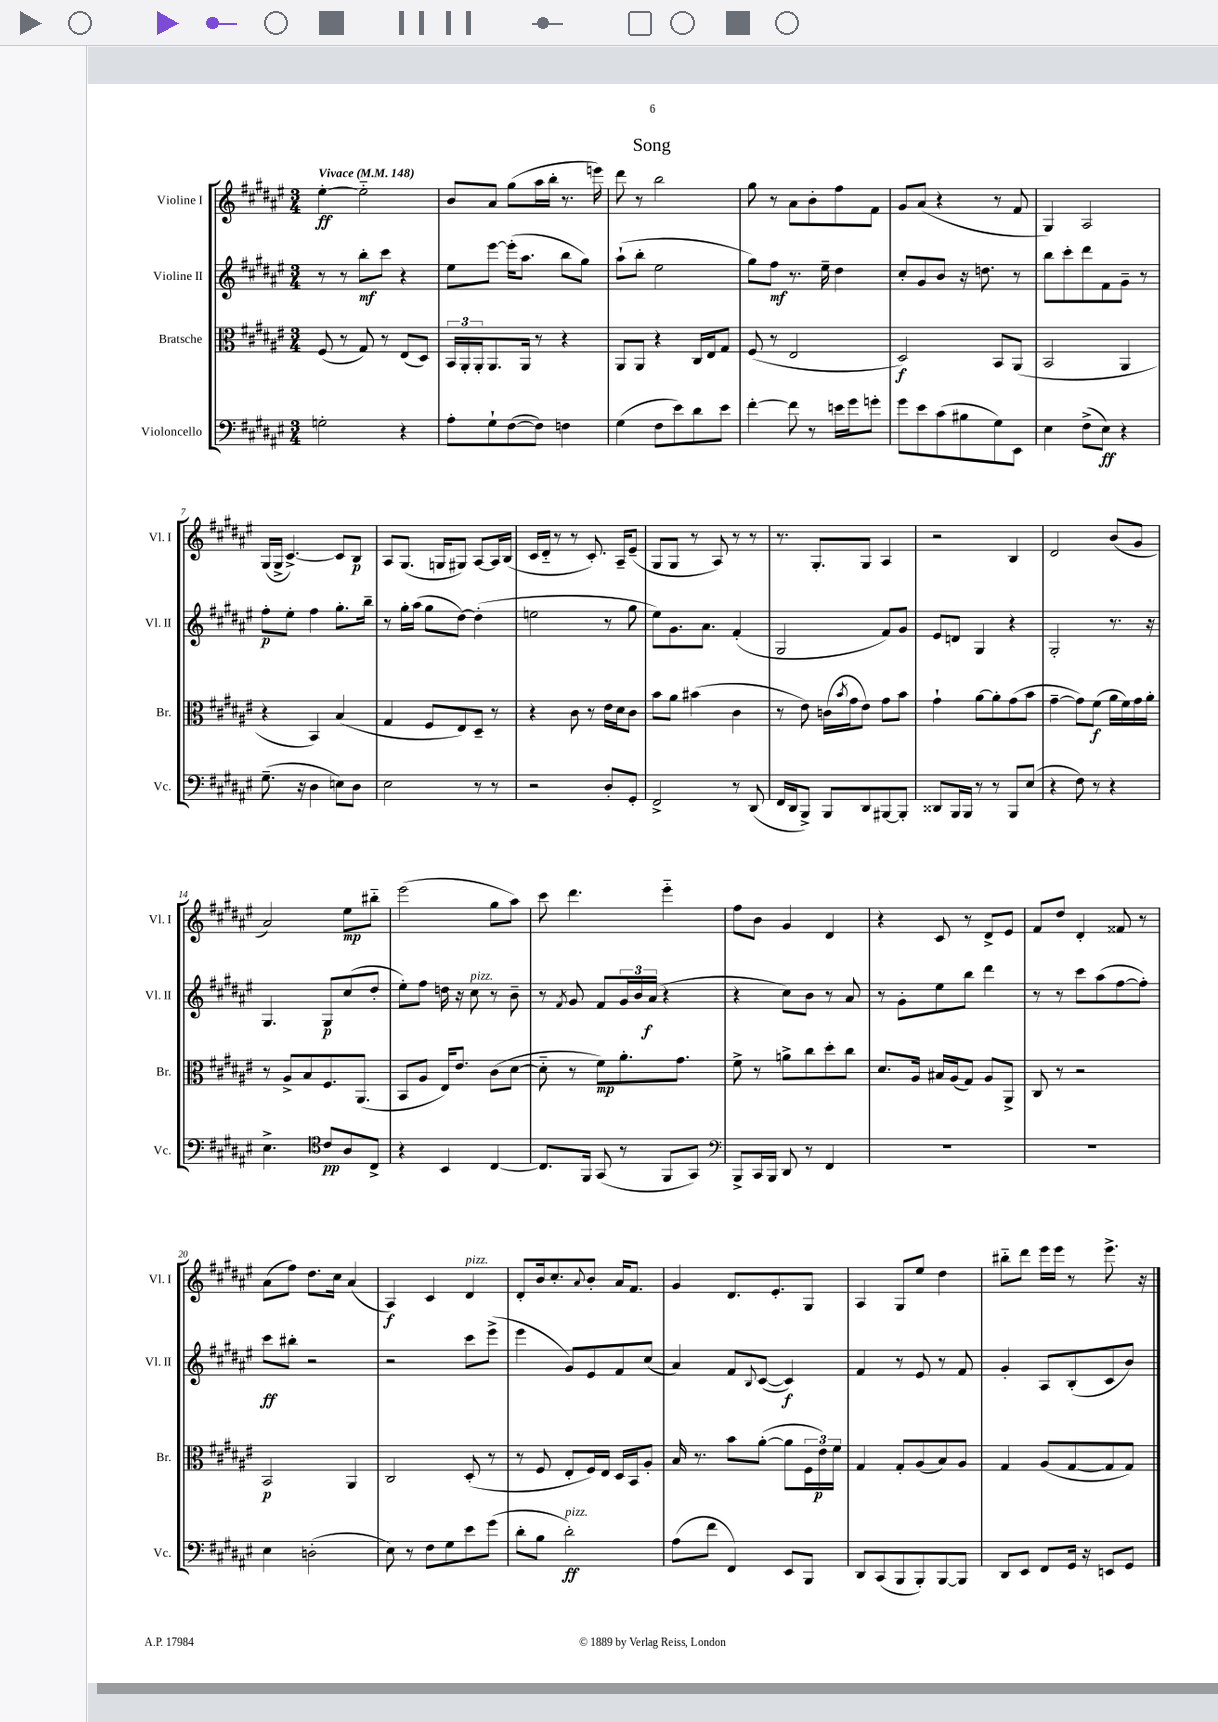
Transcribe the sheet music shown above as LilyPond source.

\header { title = "Song" }
<<
\new StaffGroup <<
\new Staff = "s0" \with { instrumentName = "Violine I" shortInstrumentName = "Vl. I" } {
    \clef treble \key fis \major \numericTimeSignature \time 3/4 \tempo "Vivace" 4 = 148
    eis''4~-.\ff eis''2-_ |
    b'8 ais'8 gis''8( ais''16 b''16-. r8. e'''16) |
    dis'''8 r8 b''2 |
    gis''8 r8 ais'8 b'8-. fis''8 fis'8 |
    gis'8 ais'8( r4 r8 fis'8 |
    gis4) ais2 |
    gis16( gis16-> cis'4.~->) cis'8 b8\p |
    ais8 gis8.( g16 gis8) ais8~ ais16 b16( |
    cis'16 dis'16-_ r8 r8 cis'8.-.) ais16-- eis'8--( |
    gis8 gis8 r8 ais8) r8 r8 |
    r8. gis8.-. gis8 ais4 |
    r2 b4 |
    dis'2 b'8( gis'8 |
    ais'2) eis''8\mp bis''8-_ |
    eis'''2( gis''8 ais''8) |
    cis'''8 dis'''4. eis'''4-_ |
    fis''8 b'8 gis'4 dis'4 |
    r4 cis'8 r8 dis'8-> eis'8 |
    fis'8 dis''8 dis'4-. fisis'8 r8 |
    ais'8( fis''8) dis''8. cis''16 ais'4( |
    ais4\f) cis'4 dis'4^\markup { \italic "pizz." } |
    dis'8-. b'16 cis''8.-. \appoggiatura { ais'8 } b'8-. ais'16 fis'8. |
    gis'4 dis'8. eis'8.-. gis8 |
    ais4 gis8 eis''8 dis''4 |
    bis''8-_ dis'''8 eis'''16 eis'''16 r8 eis'''8.-> r16 \bar "|." |
}
\new Staff = "s1" \with { instrumentName = "Violine II" shortInstrumentName = "Vl. II" } {
    \clef treble \key fis \major \numericTimeSignature \time 3/4
    r8 r8 b''8-.\mf cis'''8 r4 |
    eis''8 eis'''8~ eis'''16-.( ais''8. b''8 gis''8) |
    ais''8-!( b''8-. eis''2 |
    gis''8) fis''8\mf r8. eis''16-- dis''4 |
    cis''8-. gis'8 b'8 r16 d''8. r8 |
    b''8 cis'''8-. dis'''8 fis'8 gis'8-- r8 |
    fis''8-.\p eis''8-. fis''4 gis''8.-. b''16-- |
    r8 gis''16-. ais''16( gis''8 dis''8~) dis''4-.( |
    e''2 r8 gis''8 |
    eis''8) gis'8. ais'8. fis'4-.( |
    gis2 fis'8) gis'8 |
    eis'8 d'8 gis4 r4 |
    gis2-. r8. r16 |
    gis4. gis8\p cis''8( dis''8-. |
    eis''8-.) fis''8 d''16 r16 cis''8^\markup { \italic "pizz." } r8 b'8-- |
    r8 \acciaccatura { fis'8 } gis'8 fis'8 \tuplet 3/2 { gis'16 b'16 ais'16\f( } r4 |
    r4 cis''8) b'8 r8 ais'8 |
    r8 gis'8-. eis''8 b''8 dis'''4 |
    r8 r8 cis'''8 ais''8( fis''8~ fis''8-.) |
    cis'''8\ff bis''8-. r2 |
    r2 cis'''8 eis'''8->( |
    eis'''4 gis'8) eis'8 fis'8 cis''8( |
    ais'4) fis'8 \appoggiatura { b8 } cis'8~( cis'4\f) |
    fis'4 r8 eis'8 r8 fis'8 |
    gis'4-. ais8 b8-.( cis'8 b'8) \bar "|." |
}
\new Staff = "s2" \with { instrumentName = "Bratsche" shortInstrumentName = "Br." } {
    \clef alto \key fis \major \numericTimeSignature \time 3/4
    fis8( r8 gis8) r8 eis8( dis8) |
    \tuplet 3/2 { b,16 ais,16-. ais,16-. } ais,8. ais,16 r8 r4 |
    ais,8 ais,8 r4 cis16 eis16 gis8 |
    fis8( r8 eis2 |
    dis2\f) b,8 ais,8( |
    b,2 ais,4 |
    r4 b,4) b4( |
    gis4 fis8 eis8) dis8-- r8 |
    r4 cis'8 r8 eis'16 dis'16 cis'8 |
    b'8 ais'8 bis'4( cis'4 |
    r8 eis'8) c'16( \acciaccatura { b'8 } gis'16 eis'8) gis'8 b'8 |
    gis'4-! ais'8~ ais'8-. gis'8( b'8 |
    gis'4~-- gis'8) fis'8\f( ais'16 fis'16) gis'16 ais'16-. |
    r8 ais8-> b8 fis8. ais,8.( |
    b,8 ais8 eis16) eis'8. cis'8( dis'8~ |
    dis'8-_ r8 fis'8\mp) ais'8.-. gis'8. |
    fis'8-> r8 a'8-> cis''8 dis''8-. cis''8 |
    dis'8. ais16 bis16 ais16( gis8) ais8 ais,8-> |
    cis8 r8 r2 |
    b,2\p ais,4 |
    cis2 dis8-.( r8 |
    r8 fis8 eis8-. fis16) eis16 dis16 b,16 ais8-. |
    b16 r8. b'8 ais'8~-.( ais'8 \tuplet 3/2 { fis16 eis'16\p) fis'16 } |
    gis4 gis8-. ais8( b8) ais8 |
    gis4 ais8( gis8~ gis8 gis8) \bar "|." |
}
\new Staff = "s3" \with { instrumentName = "Violoncello" shortInstrumentName = "Vc." } {
    \clef bass \key fis \major \numericTimeSignature \time 3/4
    g2-. r4 |
    ais8-. gis8-! fis8~( fis8) f4 |
    gis4( fis8 eis'8) dis'8 eis'8 |
    fis'4~-. fis'8 r8 e'16 gis'16 g'8-. |
    gis'8 eis'8 cis'8( bis8 gis8) eis,8 |
    eis4 fis8->( eis8\ff) r4 |
    gis8.--( r16 dis4 e8) dis8 |
    eis2 r8 r8 |
    r2 dis8-. gis,8-. |
    fis,2-> r8 dis,8( |
    fis,16 dis,16 b,,8->) b,,8 dis,8 bis,,8~ bis,,8-. |
    disis,8 b,,16 b,,16 r8 r8 b,,8 eis8( |
    r4 fis8) r8 r4 |
    eis4.-> \clef tenor cis'8\pp ais8 cis8-> |
    r4 b,4 cis4~ |
    cis8. fis,16 gis,8( r8 fis,8 gis,8) |
    \clef bass b,,8-> cis,16 b,,16 dis,8 r8 fis,4 |
    R2. |
    R2. |
    eis4 d2-.( |
    eis8) r8 fis8 gis8 eis'8 gis'8( |
    dis'8-. b8 dis'2-.\ff^\markup { \italic "pizz." }) |
    ais8( fis'8 fis,4) eis,8 b,,8 |
    dis,8 cis,8( b,,8 b,,8-.) b,,8~ b,,8 |
    dis,8 eis,8 fis,8 gis,16 r16 e,8 gis,8 \bar "|." |
}
>>
>>
